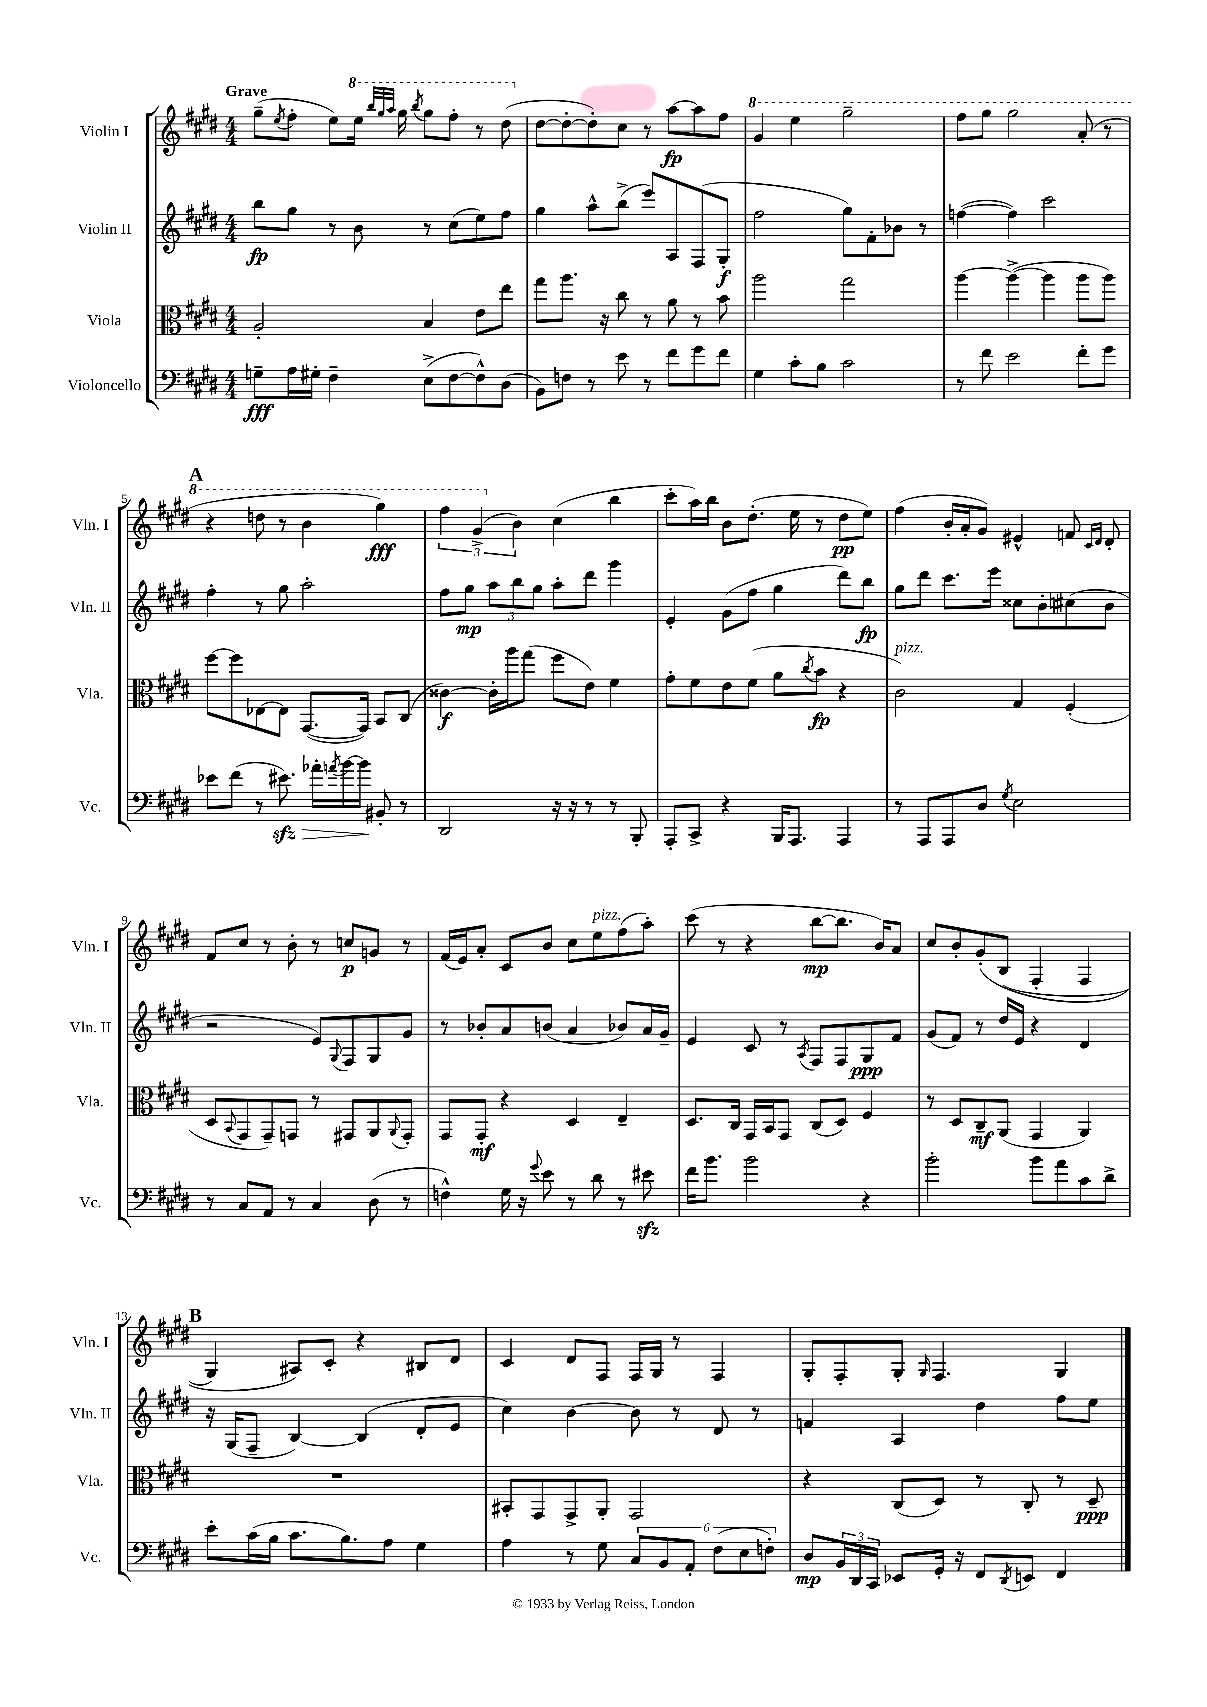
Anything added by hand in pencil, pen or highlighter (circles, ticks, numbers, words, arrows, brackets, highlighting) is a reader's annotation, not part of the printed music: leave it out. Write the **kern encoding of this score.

**kern	**kern	**kern	**kern
*staff4	*staff3	*staff2	*staff1
*clefF4	*clefC3	*clefG2	*clefG2
*k[f#c#g#d#]	*k[f#c#g#d#]	*k[f#c#g#d#]	*k[f#c#g#d#]
*M4/4	*M4/4	*M4/4	*M4/4
8G~	2A'	8bb	(8gg#~
.	.	.	8qee
16A	.	8gg#	8ff#'
16G#'	.	.	.
4F#~	.	8r	8ee)
.	.	8b	16eee
.	.	.	32qqbbb
.	.	.	32qqggg#
.	.	.	32qqaaa
.	.	.	16ggg#
.	.	.	8qbbb
(8E^	4B	8r	8ggg#
[8F#	.	(8cc#	8fff#'
8F#^^])	8e	8ee)	8r
(8D#	8ee	8ff#	(8ddd#
=	=	=	=
8BB)	8gg#	4gg#	[8dd#
8F	8.aa	.	8dd#'_
8r	.	8aa^^	8dd#'])
.	16r	.	.
8e	8cc#	(8bb^	8cc#
8r	8r	8eee)	8r
8f#	8a	8A	[8aa
8g#	8r	(8F#	8aa]
8f#	8b	8G#'	8ff#
=	=	=	=
4G#	2aa	2ff#	4gg#
8c#'	.	.	4eee
8B	.	.	.
2c#	2gg#	8gg#)	2ggg#~
.	.	8f#'	.
.	.	8b-	.
.	.	8r	.
=	=	=	=
8r	[4aa	([4ff	8fff#
8f#	.	.	8ggg#
2e	(4aa^_	4ff])	2ggg#
.	4aa]	2ccc#	.
8f#'	8aa	.	(8aa'
8g#	8aa)	.	8r
=	=	=	=
8e-	[8ff#	4ff#'	4r
(8f#	8ff#]	.	.
8r	[8E-	8r	8ddd
8.e#)	8E-]	8gg#	8r
.	([8.GG#	2aa'	4bb
16a-'	.	.	.
8qa	.	.	.
[16b	.	.	.
16b]	16GG#])	.	.
8BB#'	8BB	.	4ggg#)
8r	(8C#	.	.
=	=	=	=
2DD#	[4c##)	8ff#	6fff#
.	.	8gg#	.
.	.	.	(6gg#^
.	16c##']	12aa	.
.	16aa	.	.
.	.	12bb	6b)
.	(8gg#	.	.
.	.	12gg#	.
16r	8ff#	8aa'	(4cc#
16r	.	.	.
8r	8e)	8ddd#	.
8r	4f#	4ggg#	4bb
8BBB'	.	.	.
=	=	=	=
8AAA'	8g#'	4e'	8ccc#'
8CC#^	8f#	.	16aa)
.	.	.	16bb
4r	8e	(8g#	8b
.	(8f#	8ff#	(8.dd#'
16BBB	8a	4gg#	.
8.AAA	.	.	16ee
.	8qcc#	.	.
.	8b	.	8r
4AAA	4r	8ddd#)	8dd#
.	.	8bb	8ee)
=	=	=	=
8r	2c#)	8gg#	(4ff#
8AAA	.	8ddd#	.
8AAA	.	8.ccc#	16b'
.	.	.	16a'
8D#	.	.	8g#)
.	.	16eee	.
8qG#	.	.	.
2E	4G#	8cc##	4e#^^
.	.	8b'	.
.	(4F#'	(8cc#	8f
.	.	.	16qqc#
.	.	.	16qqd#
.	.	8b	8d#'
=	=	=	=
8r	8D#	2r	8f#
.	8qqBB	.	.
8C#	8GG#	.	8cc#
8AA	8GG#~)	.	8r
8r	8GG	.	8b'
4C#	8r	8e)	8r
.	.	8qqG#	.
.	8GG#	8F#	8cc
(8D#	8AA	8G#	8g
.	8qqAA	.	.
8r	8GG#'	8g#	8r
=	=	=	=
4F^^)	8GG#	8r	(16f#
.	.	.	16e)
.	8GG#'	8b-'	8a'
16G#	4r	8a	8c#
16r	.	.	.
8qqg#	.	.	.
8e	.	(8b	8b
8r	4D#	4a	8cc#
8d#	.	.	8ee
8r	4E~	8b-)	(8ff#
8e#	.	16a	8aa')
.	.	16g#~	.
=	=	=	=
16f#	8.D#	4e	(8ccc#
8.b	.	.	.
.	.	.	8r
.	16C#	.	.
2b	16GG#	8c#	4r
.	16BB	.	.
.	8GG#	8r	.
.	.	8qA	.
.	(8C#	8F#	[8bb
.	8D#)	8F#	8.bb]
4r	4F#	8G#	.
.	.	.	16b)
.	.	8f#	8a
=	=	=	=
2b'	8r	(8g#	8cc#
.	8D#	8f#)	8b'
.	8C#~	8r	&(8g#'
.	(8AA	16dd#	(8B
.	.	16e	.
8b	4GG#	4r	4F#'
8a	.	.	.
8c#	4AA)	4d#	4F#
8d#^	.	.	.
=	=	=	=
8e'	1r	16r	4G#)
.	.	(16G#	.
(16c#	.	8F#~	.
16B	.	.	.
8.c#	.	[4B)	8A#&)
.	.	.	8c#'
8.B)	.	.	.
.	.	(4B]	4r
8A	.	.	.
4G#	.	8d#'	8B#
.	.	8e	8d#
=	=	=	=
4A	8BB#'	4cc#)	4c#
.	8GG#	.	.
8r	8GG#^	[4b	8d#
8G#	8AA'	.	8F#
12C#	2GG#	8b]	16F#
.	.	.	16G#
12BB	.	.	.
.	.	8r	8r
12AA'	.	.	.
(12F#	.	8d#	4F#
12E	.	.	.
.	.	8r	.
12F')	.	.	.
=	=	=	=
8D#	4r	4f	8G#'
24BB	.	.	8F#'
24DD#	.	.	.
24CC#	.	.	.
8EE-	(8C#	4A	8G#'
.	.	.	16qqG#
16GG#'	8D#)	.	4.F#
16r	.	.	.
8FF#	8r	4dd#	.
8qDD#	.	.	.
8EE	8C#'	.	.
4FF#	8r	8ff#	4G#
.	8D#~	8ee	.
==	==	==	==
*-	*-	*-	*-
